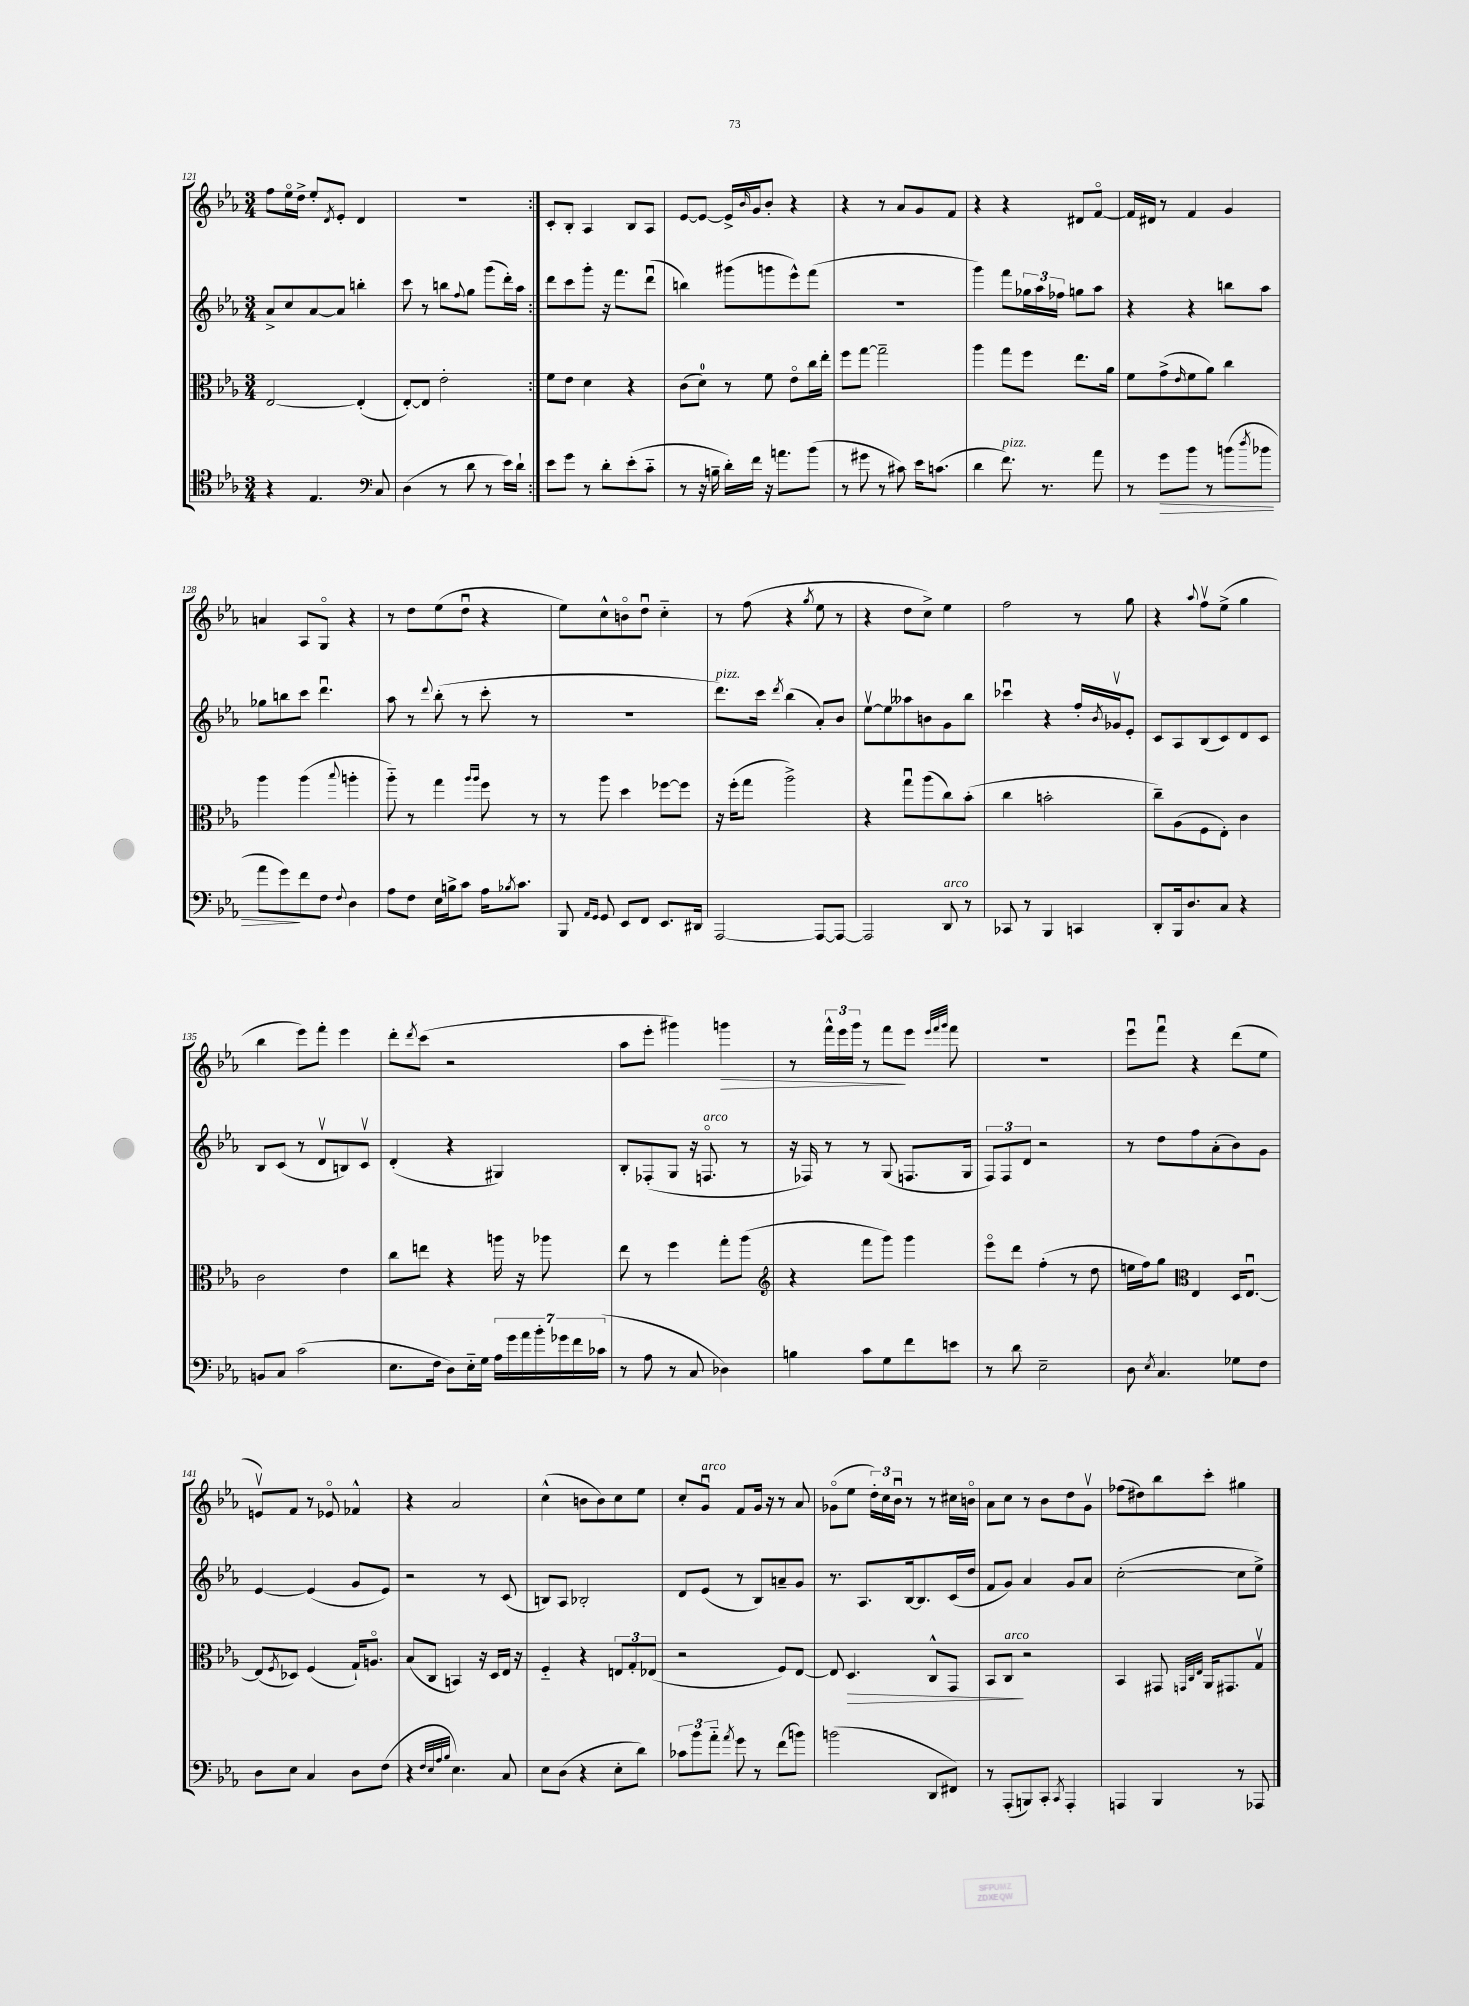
<<
\new StaffGroup <<
\new Staff = "s0" {
    \clef treble \key ees \major \numericTimeSignature \time 3/4
    \repeat volta 2 { f''8 ees''16\flageolet d''16-> ees''8-. \acciaccatura { d'8 } ees'8-. d'4 |
    R2. | }
    c'8-. bes8-. aes4 bes8 aes8 |
    ees'8~ ees'8~ ees'16-> \grace { bes'16 } g'16 bes'8-. r4 |
    r4 r8 aes'8 g'8 f'8 |
    r4 r4 dis'8 f'8~\flageolet |
    f'16 dis'16 r8 f'4 g'4 |
    a'4 aes8 g8\flageolet r4 |
    r8 d''8 ees''8( d''8\downbow r4 |
    ees''8) c''8-^ b'8\flageolet d''8\downbow c''4-_ |
    r8 f''8( r4 \acciaccatura { g''8 } ees''8 r8 |
    r4 d''8 c''8->) ees''4 |
    f''2 r8 g''8 |
    r4 \appoggiatura { aes''8 } f''8\upbow ees''8->( g''4 |
    bes''4 ees'''8) f'''8-. ees'''4 |
    d'''8-. \acciaccatura { d'''8 } c'''8( r2 |
    aes''8 ees'''8-. gis'''4) g'''4\> |
    r8 \tuplet 3/2 { f'''16-^ ees'''16 g'''16 } r8 f'''8\! ees'''8 \grace { ees'''32 f'''32 g'''32 } f'''8 |
    R2. |
    ees'''8\downbow f'''8\downbow r4 d'''8( ees''8 |
    e'8\upbow) f'8 r8 ees'8\flageolet fes'4-^ |
    r4 aes'2 |
    c''4-^( b'8 b'8) c''8 ees''8 |
    c''8-. g'8\downbow^\markup { \italic "arco" } f'8 g'16 r16 r8 aes'8 |
    ges'8\flageolet( ees''8 \tuplet 3/2 { d''16-.) c''16 bes'16\downbow } r8 r8 cis''16 b'16\flageolet |
    aes'8 c''8 r8 bes'8 d''8 g'8\upbow |
    fes''8( dis''8) bes''8 c'''8-. gis''4 \bar "|." |
}
\new Staff = "s1" {
    \clef treble \key ees \major \numericTimeSignature \time 3/4
    \repeat volta 2 { aes'8-> c''8 aes'8~ aes'8 b''4-. |
    c'''8 r8 b''8 \appoggiatura { f''8 } g''8 g'''8( d'''16-.) aes''16 | }
    d'''8 c'''8 g'''8-. r16 f'''8. d'''8\downbow( |
    b''4) gis'''8( g'''8 ees'''8-^) f'''8( |
    R2. |
    g'''4) f'''8 \tuplet 3/2 { ges''16 aes''16 fes''16 } g''8 aes''8 |
    r4 r4 b''8 aes''8 |
    ges''8 b''8 c'''8 d'''4.\downbow |
    aes''8 r8 \appoggiatura { d'''8 } bes''8-.( r8 c'''8-. r8 |
    R2. |
    d'''8.^\markup { \italic "pizz." }) c'''16 \acciaccatura { d'''8 } bes''4( aes'8-.) bes'8 |
    ees''8~\upbow ees''8 aeses''8 b'8 g'8 bes''8 |
    ces'''4\downbow r4 f''16-. \acciaccatura { bes'8 } ges'16\upbow ees'8-. |
    c'8 aes8 bes8( c'8) d'8 c'8 |
    bes8 c'8( r8 d'8\upbow b8) c'8\upbow |
    d'4-.( r4 gis4) |
    bes8-. fes8-.( g8 r16 f8.\flageolet^\markup { \italic "arco" } r8 |
    r16 fes16) r8 r8 g8( f8. g16 |
    \tuplet 3/2 { f8) f8 d'8 } r2 |
    r8 d''8 f''8 aes'8-.( bes'8) g'8 |
    ees'4~ ees'4( g'8 ees'8) |
    r2 r8 c'8( |
    b8) aes8 bes2-. |
    d'8 ees'8( r8 bes8) a'8-- g'8 |
    r8. aes8. bes16~ bes8. c'16( d''16 |
    f'8 g'8) aes'4 g'8 aes'8 |
    c''2~-.( c''8 ees''8->) \bar "|." |
}
\new Staff = "s2" {
    \clef alto \key ees \major \numericTimeSignature \time 3/4
    \repeat volta 2 { ees2~ ees4-.( |
    ees8~-.) ees8 ees'2-. | }
    f'8 ees'8 d'4 r4 |
    c'8( d'8-0) r8 f'8 ees'8\flageolet c''16 ees''16-. |
    f''8 g''8~ g''2-- |
    aes''4 g''8 f''8 ees''8. aes'16 |
    f'8 g'8->( \grace { ees'16 } f'8 aes'8) c''4 |
    aes''4 aes''4( \appoggiatura { bes''8 } a''4-. |
    aes''8-_) r8 g''4 \grace { aes''16 aes''16 } f''8 r8 |
    r8 aes''8 d''4 fes''8~ fes''8 |
    r16 f''16-.( g''8 aes''2->) |
    r4 g''8\downbow aes''8( c''8) bes'8-.( |
    c''4 b'2-. |
    c''8--) aes8( f8 ees8-.) c'4 |
    c'2 ees'4 |
    c''8 e''8 r4 a''16 r16 aes''8 |
    ees''8 r8 f''4 g''8-. aes''8( |
    \clef treble r4 f'''8 g'''8) g'''4 |
    ees'''8\flageolet d'''8 f''4-.( r8 d''8 |
    e''16 f''16) g''8 \clef alto ees4 d16 ees8.~\downbow |
    ees8( \acciaccatura { f8 } des8) f4( g16-!) a8.\flageolet |
    bes8( c8 b,4) r16 d16 ees16 r16 |
    f4-_ r4 \tuplet 3/2 { e8 g8-. ees8( } |
    r2 f8) ees8~ |
    ees8 d4.\> c8-^ g,8 |
    bes,8 c8\!^\markup { \italic "arco" } r2 |
    bes,4 gis,8 \grace { g,32 c32 ees32 } aes,16 gis,8. g8\upbow \bar "|." |
}
\new Staff = "s3" {
    \clef tenor \key ees \major \numericTimeSignature \time 3/4
    \repeat volta 2 { r4 ees4. \clef bass c8 |
    d4( r8 d'8 r8 ees'16) d'16-! | }
    ees'8 g'8 r8 d'8-. ees'8-.( c'8-_ |
    r8 r16 b16-- d'16-.) f'16 r16 a'8. bes'8( |
    r8 gis'8 r8 cis'8) ees'16 c'8.( |
    d'4 f'8.^\markup { \italic "pizz." }) r8. aes'8 |
    r8 g'8\> bes'8 r8 b'8( \acciaccatura { d''8 } bes'8 |
    aes'8 g'8\!) f'8 f8 \appoggiatura { f8 } d4 |
    aes8 f8 ees16 b16-> c'8 aes16 \acciaccatura { bes8 } c'8. |
    bes,,8 \grace { aes,16 g,16 } g,8 ees,8 f,8 ees,8. dis,16 |
    aes,,2~ aes,,8~ aes,,8~ |
    aes,,2 d,8^\markup { \italic "arco" } r8 |
    ces,8 r8 bes,,4 c,4 |
    d,8-. bes,,16 d8. c8 r4 |
    b,8 c8 c'2( |
    ees8. f16 d8) ees16-_ g16 \tuplet 7/4 { aes16 g'16 aes'16 bes'16-. ges'16 f'16 ces'16( } |
    r8 aes8 r8 c8 des4) |
    b4 c'8 g8 f'8 e'8 |
    r8 d'8 ees2-- |
    d8 \acciaccatura { ees8 } c4. ges8 f8 |
    d8 ees8 c4 d8 f8( |
    r4 \grace { f32 ees32 aes32 bes32 } ees4.) c8 |
    ees8 d8( r4 ees8-. d'8) |
    \tuplet 3/2 { ces'8 bes'8 aes'8-_ } \acciaccatura { aes'8 } g'8 r8 f'8( b'8) |
    b'2( d,8 fis,8) |
    r8 aes,,8-.( b,,8) c,8-. \acciaccatura { c,8 } aes,,4-. |
    a,,4 bes,,4 r8 aes,,8 \bar "|." |
}
>>
>>
\layout { \context { \Score currentBarNumber = #121 } }
